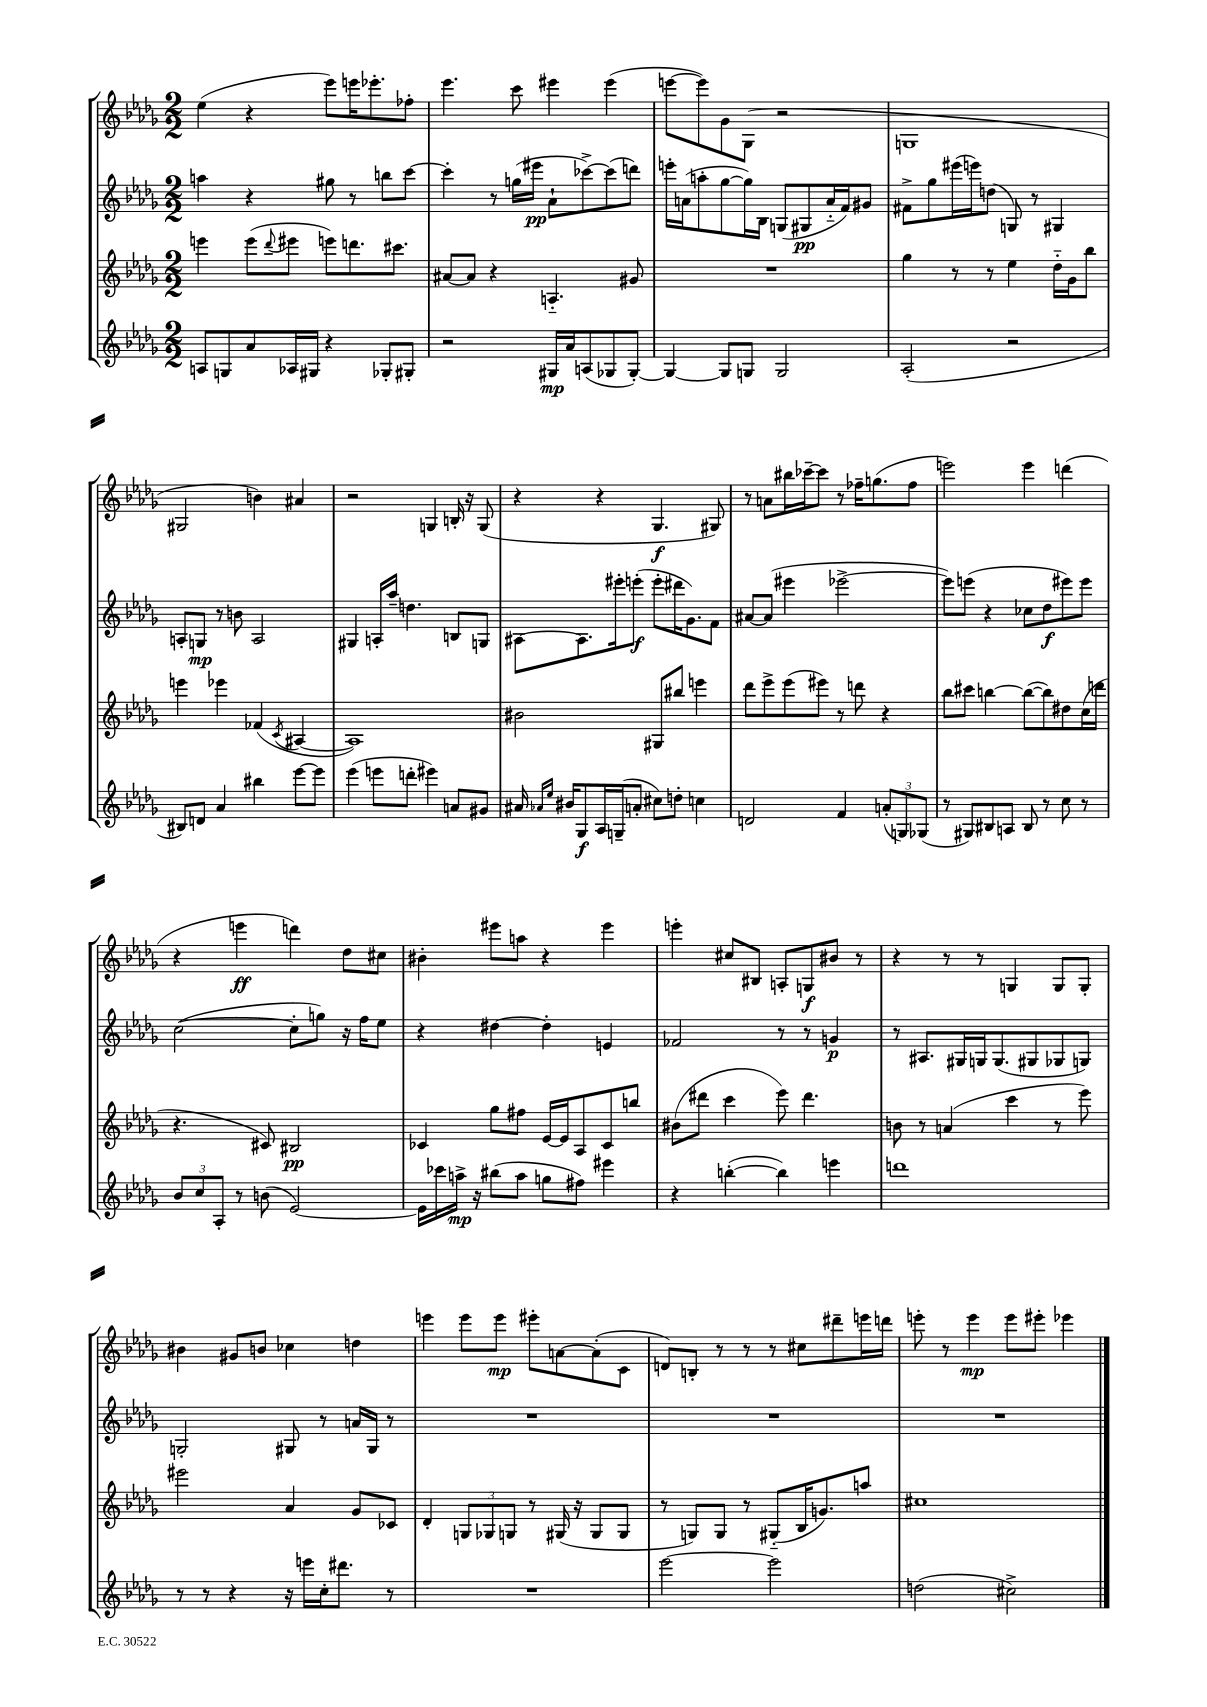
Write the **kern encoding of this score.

**kern	**dynam	**kern	**dynam	**kern	**dynam	**kern	**dynam
*part4	*part4	*part3	*part3	*part2	*part2	*part1	*part1
*staff4	*staff4	*staff3	*staff3	*staff2	*staff2	*staff1	*staff1
*clefG2	*	*clefG2	*	*clefG2	*	*clefG2	*
*k[b-e-a-d-g-]	*	*k[b-e-a-d-g-]	*	*k[b-e-a-d-g-]	*	*k[b-e-a-d-g-]	*
*M2/2	*	*M2/2	*	*M2/2	*	*M2/2	*
=69	=69	=69	=69	=69	=69	=69	=69
8An/L	.	4eeen\	.	4aan\	.	(4ee-\	.
8Gn/	.	.	.	.	.	.	.
8a-/	.	(8eee\L	.	4r	.	4r	.
.	.	8qqddd-/	.	.	.	.	.
16A-X/L	.	8eee#X\J	.	.	.	.	.
16G#X/JJ	.	.	.	.	.	.	.
4r	.	8eeen\L)	.	8gg#X\	.	8eee-\L)	.
.	.	8.dddn\	.	8r	.	16eeen\K	.
.	.	.	.	.	.	8.eee-X'\	.
8G-X'/L	.	.	.	8bbn\L	.	.	.
.	.	8.ccc#X\J	.	.	.	.	.
8G#X'/J	.	.	.	[8ccc\J	.	8ff-X'\J	.
=70	=70	=70	=70	=70	=70	=70	=70
2r	.	[8a#X/L	.	4ccc'\]	.	4.eee-\	.
.	.	8a#/J]	.	.	.	.	.
.	.	4r	.	8r	.	.	.
.	.	.	.	(16ggn\LL	.	8ccc\	.
.	.	.	.	16eee#X\JJ	pp	.	.
16G#X/LL	mp	4.An/	.	8a-`\L	.	4eee#X\	.
16a-/J	.	.	.	.	.	.	.
(8An/	.	.	.	[8ccc-X^\)	.	.	.
8G-X/	.	.	.	(8ccc-\]	.	(4eee#\	.
[8G-'/J)	.	8g#X/	.	8dddn\J)	.	.	.
=71	=71	=71	=71	=71	=71	=71	=71
4G-/_	.	1r	.	16eeen'\LL	.	[8eeen\L	.
.	.	.	.	(16an\J	.	.	.
.	.	.	.	8aan'\	.	8eee\])	.
8G-/L]	.	.	.	[8gg-\	.	8g-\	.
8Gn/J	.	.	.	16gg-\L])	.	(8G-\J	.
.	.	.	.	16B-\JJ	.	.	.
2G/	.	.	.	(8Gn/L	.	2r	.
.	.	.	.	8G#X/	pp	.	.
.	.	.	.	16a/L	.	.	.
.	.	.	.	16f/J)	.	.	.
.	.	.	.	8g#X/J	.	.	.
=72	=72	=72	=72	=72	=72	=72	=72
(2A-'/	.	4gg-\	.	8f#X^\L	.	1Gn	.
.	.	.	.	8gg-\	.	.	.
.	.	8r	.	(16eee#X\L	.	.	.
.	.	.	.	16eeen\J)	.	.	.
.	.	8r	.	(8ddn\J	.	.	.
2r	.	4ee-\	.	8Gn/)	.	.	.
.	.	.	.	8r	.	.	.
.	.	16dd-\LL	.	4G#X/	.	.	.
.	.	16g-\J	.	.	.	.	.
.	.	8bb-\J	.	.	.	.	.
!!LO:LB:g=z
=73	=73	=73	=73	=73	=73	=73	=73
8B#X/L)	.	4eeen\	.	8An'/L	.	2G#X/	.
8dn/J	.	.	.	8Gn/J	mp	.	.
4a-/	.	4eee-X\	.	8r	.	.	.
.	.	.	.	8bn\	.	.	.
4bb#X\	.	(4f-X/	.	2A/	.	4bn\)	.
.	.	8qc/	.	.	.	.	.
[8eee-\L	.	[4A#X/	.	.	.	4a#X/	.
8eee-\J]	.	.	.	.	.	.	.
=74	=74	=74	=74	=74	=74	=74	=74
(4eee-\	.	1A#])	.	4G#X/	.	2r	.
8eeen\L	.	.	.	16An'/LL	.	.	.
.	.	.	.	16aa-~/JJ	.	.	.
8dddn'\J	.	.	.	4.ddn\	.	.	.
4eee#X\)	.	.	.	.	.	4Gn/	.
8an/L	.	.	.	8Bn/L	.	16Bn'/	.
.	.	.	.	.	.	16r	.
8g#X/J	.	.	.	8Gn/J	.	(8G/	.
=75	=75	=75	=75	=75	=75	=75	=75
16a#X/	.	2b#X\	.	[8A#X\L	.	4r	.
16qqa-X/LL	.	.	.	.	.	.	.
16qqee-/JJ	.	.	.	.	.	.	.
16b#X/KL	.	.	.	.	.	.	.
8G-/	f	.	.	8.A#\]	.	.	.
16A-/L	.	.	.	.	.	4r	.
(16Gn~/J	.	.	.	16eee#X'\k	.	.	.
8an'/J	.	.	.	(8eeen'\J	f	.	.
8cc#X\L)	.	8G#X/L	.	8eee'\L	.	4.G-/	f
8ddn'\J	.	8bb#X/J	.	16ddd#X\K	.	.	.
.	.	.	.	8.g-\)	.	.	.
4ccn\	.	4eeen\	.	.	.	.	.
.	.	.	.	8f\J	.	8G#X/)	.
=76	=76	=76	=76	=76	=76	=76	=76
2dn/	.	8ddd-\L	.	[8a#X/L	.	8r	.
.	.	8eee-^\	.	(8a#/J]	.	8an\L	.
.	.	(8eee-\	.	4eee#X\	.	16bb#X\L	.
.	.	.	.	.	.	[16ccc-X~\J	.
.	.	8eee#X\J)	.	.	.	8ccc-\J]	.
4f/	.	8r	.	[2eee-X^\	.	8r	.
.	.	8dddn\	.	.	.	16ff-X~\KL	.
.	.	.	.	.	.	(8.ggn\	.
(12an'/L	.	4r	.	.	.	.	.
12Gn/)	.	.	.	.	.	.	.
.	.	.	.	.	.	8ff-\J	.
(12G-X/J	.	.	.	.	.	.	.
=77	=77	=77	=77	=77	=77	=77	=77
8r	.	8bb-\L	.	8eee-\L])	.	2eeen\)	.
8G#X/L)	.	8ccc#X\J	.	(8eeen\J	.	.	.
8B#X/	.	[4bbn\	.	4r	.	.	.
8An/J	.	.	.	.	.	.	.
8B#/	.	(8bb\L_	.	8cc-X\L	.	4eee\	.
8r	.	8bb\])	.	8dd-\	f	.	.
8cc\	.	8dd#X\	.	8eee#X\)	.	(4dddn\	.
8r	.	(16cc\L	.	8eee#\J	.	.	.
.	.	16dddn\JJ	.	.	.	.	.
!!LO:LB:g=z
=78	=78	=78	=78	=78	=78	=78	=78
12b-/L	.	4.r	.	([2cc\	.	4r	.
12cc/	.	.	.	.	.	.	.
12A-'/J	.	.	.	.	.	.	.
8r	.	.	.	.	.	4eeen\	ff
(8bn\	.	8c#X/)	.	.	.	.	.
[2e-/)	.	2B#X/	pp	8cc'\L]	.	4dddn\)	.
.	.	.	.	8ggn\J)	.	.	.
.	.	.	.	16r	.	8dd-\L	.
.	.	.	.	16ff\KL	.	.	.
.	.	.	.	8ee-\J	.	8cc#X\J	.
=79	=79	=79	=79	=79	=79	=79	=79
16e-\LL]	.	4c-X/	.	4r	.	4b#X'\	.
16ccc-X\	.	.	.	.	.	.	.
16aan^\JJ	mp	.	.	.	.	.	.
16r	.	.	.	.	.	.	.
(8bb#X\L	.	8gg-\L	.	[4dd#X\	.	8eee#X\L	.
8aa\J	.	8ff#X\J	.	.	.	8aan\J	.
8ggn\L	.	[16e-/LL	.	4dd#'\]	.	4r	.
.	.	16e-/J]	.	.	.	.	.
8ff#X\J)	.	8A-/	.	.	.	.	.
4eee#X\	.	8c-/	.	4en/	.	4eee#\	.
.	.	8bbn/J	.	.	.	.	.
=80	=80	=80	=80	=80	=80	=80	=80
4r	.	(8b#X\L	.	2f-X/	.	4eeen'\	.
.	.	8ddd#X\J	.	.	.	.	.
([4bbn'\	.	4ccc\	.	.	.	8cc#X/L	.
.	.	.	.	.	.	8B#X/J	.
4bb\])	.	8eee-\)	.	8r	.	8An'/L	.
.	.	4.ddd#\	.	8r	.	8Gn/	f
4eeen\	.	.	.	4gn/	p	8b#X/J	.
.	.	.	.	.	.	8r	.
=81	=81	=81	=81	=81	=81	=81	=81
1dddn	.	8bn\	.	8r	.	4r	.
.	.	8r	.	8.A#X/L	.	.	.
.	.	(4an/	.	.	.	8r	.
.	.	.	.	16G#X/L	.	.	.
.	.	.	.	16Gn/J	.	8r	.
.	.	.	.	(8.G/	.	.	.
.	.	4ccc\	.	.	.	4Gn/	.
.	.	.	.	8G#X/	.	.	.
.	.	8r	.	8G-X/	.	8G/L	.
.	.	8eee-\)	.	8Gn/J)	.	8G'/J	.
!!LO:LB:g=z
=82	=82	=82	=82	=82	=82	=82	=82
8r	.	2eee#X\	.	2Gn'/	.	4b#X\	.
8r	.	.	.	.	.	.	.
4r	.	.	.	.	.	8g#X/L	.
.	.	.	.	.	.	8bn/J	.
16r	.	4a-/	.	8G#X/	.	4cc-X\	.
16eeen\LL	.	.	.	.	.	.	.
16cc'\J	.	.	.	8r	.	.	.
8.ddd#X\J	.	.	.	.	.	.	.
.	.	8g-/L	.	16an/LL	.	4ddn\	.
.	.	.	.	16G#/JJ	.	.	.
8r	.	8c-X/J	.	8r	.	.	.
=83	=83	=83	=83	=83	=83	=83	=83
1r	.	4d-'/	.	1r	.	4eeen\	.
.	.	12Gn/L	.	.	.	8eee\L	.
.	.	12G-X/	.	.	.	.	.
.	.	.	.	.	.	8eee\J	mp
.	.	12Gn/J	.	.	.	.	.
.	.	8r	.	.	.	8eee#X'\L	.
.	.	(16G#X/	.	.	.	[8an\	.
.	.	16r	.	.	.	.	.
.	.	8G#/L	.	.	.	(8a'\]	.
.	.	8G#/J	.	.	.	8c\J	.
=84	=84	=84	=84	=84	=84	=84	=84
[2eee-\	.	8r	.	1r	.	8dn/L)	.
.	.	8Gn/L)	.	.	.	8Bn'/J	.
.	.	8G/J	.	.	.	8r	.
.	.	8r	.	.	.	8r	.
2eee-\]	.	(8G#X/L	.	.	.	8r	.
.	.	16B-/K	.	.	.	8cc#X\L	.
.	.	8.gn/)	.	.	.	.	.
.	.	.	.	.	.	8ddd#X~\	.
.	.	8aan/J	.	.	.	16eeen\L	.
.	.	.	.	.	.	16dddn\JJ	.
=85	=85	=85	=85	=85	=85	=85	=85
(2ddn\	.	1cc#X	.	1r	.	8eeen'\	.
.	.	.	.	.	.	8r	.
.	.	.	.	.	.	4eee\	mp
2cc#X^\)	.	.	.	.	.	8eee\L	.
.	.	.	.	.	.	8eee#X'\J	.
.	.	.	.	.	.	4eee-X\	.
==	==	==	==	==	==	==	==
*-	*-	*-	*-	*-	*-	*-	*-
